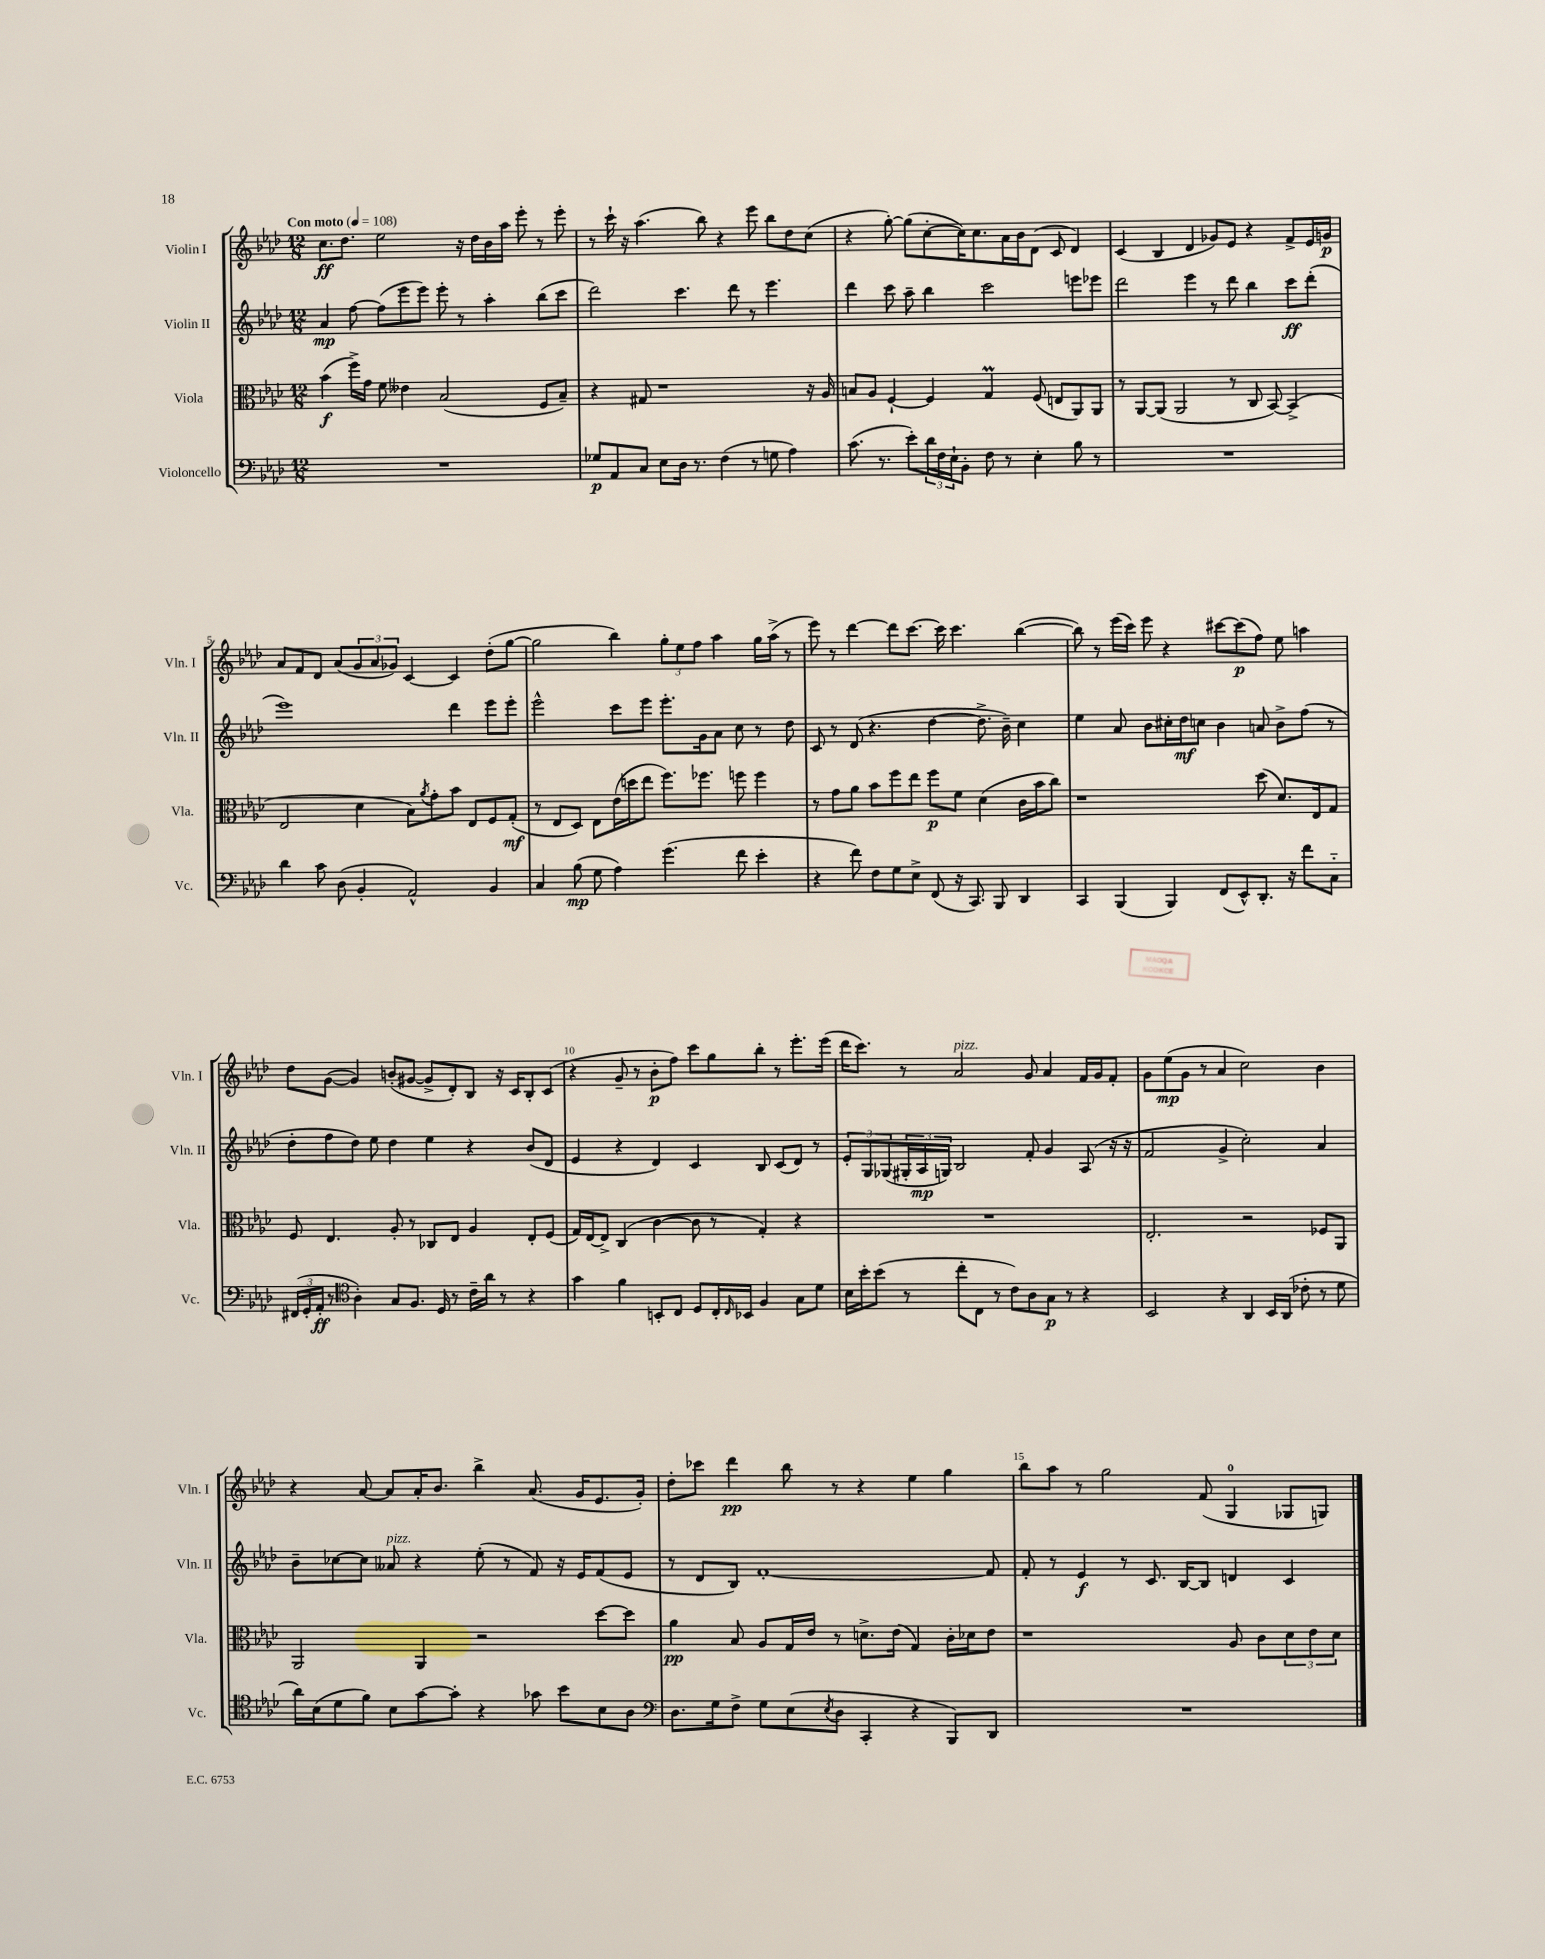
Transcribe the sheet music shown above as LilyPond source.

<<
\new StaffGroup <<
\new Staff = "s0" \with { instrumentName = "Violin I" shortInstrumentName = "Vln. I" } {
    \clef treble \key aes \major \numericTimeSignature \time 12/8 \tempo "Con moto" 4 = 108
    c''8.\ff des''8. ees''2 r16 des''16 bes'16 aes''16 ees'''8-. r8 ees'''8-. |
    r8 c'''16-! r16 aes''4.( bes''8) r4 ees'''8 bes''8 des''8 c''8( |
    r4 g''8~-.) g''8( c''8~-. c''16) c''8. aes'16 bes'16 des'8( c'8 des'4) |
    c'4( bes4 des'4 ges'8) ees'8 r4 f'8-> ees'16 g'16\p |
    aes'8 f'8 des'8 aes'8( \tuplet 3/2 { g'8 aes'8 ges'8) } c'4~ c'4 des''8-.( g''8~ |
    g''2 bes''4) \tuplet 3/2 { g''8-. ees''8 f''8 } aes''4 g''16 aes''16->( r8 |
    ees'''8) r8 des'''4~ des'''8 c'''8.~ c'''16 c'''4. bes''4~( |
    bes''8) r8 ees'''16( c'''16) ees'''8 r4 cis'''8~ cis'''8\p( f''8) ees''8 a''4 |
    des''8 g'8~( g'4) b'8-.( gis'8~ gis'8-> des'8-.) bes8 r16 c'16 bes8-. c'8( |
    r4 g'8-- r8 bes'8-.\p f''8) c'''8 g''8 bes''8-. r8 ees'''8.-. ees'''16( |
    des'''16 c'''8.) r8 aes'2^\markup { \italic "pizz." } g'8 aes'4 f'16 g'16 f'8-. |
    g'8 ees''8\mp( g'8 r8 aes'4 c''2) bes'4 |
    r4 aes'8~ aes'8 aes'16-. bes'8. bes''4-> aes'8.( g'16 ees'8. g'16-.) |
    des''8-. ces'''8 des'''4\pp bes''8 r8 r4 ees''4 g''4 |
    bes''8 aes''8 r8 g''2 f'8( g4-0 ges8 g8) \bar "|." |
}
\new Staff = "s1" \with { instrumentName = "Violin II" shortInstrumentName = "Vln. II" } {
    \clef treble \key aes \major \numericTimeSignature \time 12/8
    aes'4\mp f''8~ f''8( ees'''8 ees'''8) ees'''8-. r8 aes''4-. bes''8( c'''8 |
    des'''2) c'''4. des'''8 r8 ees'''4. |
    des'''4 c'''8 aes''8-- bes''4 c'''2 e'''8 ees'''8 |
    des'''2 ees'''4 r8 des'''8 bes''4 c'''8\ff des'''8-.( |
    ees'''1) des'''4 ees'''8 ees'''8-. |
    ees'''2-^ c'''8 ees'''8 ees'''8.-. g'16 aes'8 c''8 r8 des''8 |
    c'8 r8 des'8( r4. des''4~ des''8.-> bes'16--) c''4 |
    ees''4 aes'8 bes'8 cis''16-. des''16\mf c''8 bes'4 a'8 bes'8-> f''8( r8 |
    des''8-. f''8 des''8) ees''8 des''4 ees''4 r4 bes'8( des'8 |
    ees'4 r4 des'4) c'4 bes8 c'8( des'8) r8 |
    \tuplet 3/2 { ees'8-. g8 ges8( } \tuplet 3/2 { gis16-. aes16\mp g16) } bes2 f'8-. g'4 aes8( r16 r16 |
    f'2 g'4-> c''2-.) aes'4 |
    bes'8-- ces''8~ ces''8 aeses'8^\markup { \italic "pizz." } r4 ees''8-.( r8 f'8) r16 ees'16 f'8( ees'8 |
    r8 des'8 bes8) f'1~-. f'8 |
    f'8-. r8 ees'4\f r8 c'8. bes16~ bes8 d'4 c'4 \bar "|." |
}
\new Staff = "s2" \with { instrumentName = "Viola" shortInstrumentName = "Vla." } {
    \clef alto \key aes \major \numericTimeSignature \time 12/8
    bes'4\f( f''16->) g'16 f'8 eeses'4 bes2( f8 bes8--) |
    r4 gis8 r1 r16 aes16 |
    b8 aes8 f4~-! f4 g4\prall f8( e8 aes,8) aes,8 |
    r8 aes,8~ aes,8( aes,2 r8 c8 bes,8~) bes,4->( |
    ees2 des'4 bes8) \acciaccatura { aes'8 } g'8-. bes'8 ees8 f8 g8-.\mf( |
    r8 ees8 des8) ees8 ees'16( d''16 ees''8 f''8.) fes''8. f''8 f''4 |
    r8 g'8 aes'8 bes'8 f''8 ees''8 f''8\p f'8 des'4( c'16 bes'16 c''8) |
    r1 des''8( des'8.) ees16 g8 |
    f8 ees4. aes8-. r8 ces8 ees8 aes4 ees8-. f8( |
    g16) ees16~ ees8-> c4( c'4~ c'8 r8 g4-.) r4 |
    R1. |
    ees2.-. r2 fes8 aes,8 |
    aes,2 aes,4 r2 des''8~ des''8 |
    aes'4\pp bes8 aes8 g16 ees'16 r8 d'8.-> ees'16( g4) c'16-. des'16 ees'8 |
    r1 aes8 c'8 \tuplet 3/2 { des'8 ees'8 des'8 } \bar "|." |
}
\new Staff = "s3" \with { instrumentName = "Violoncello" shortInstrumentName = "Vc." } {
    \clef bass \key aes \major \numericTimeSignature \time 12/8
    R1. |
    ges8\p aes,8 c8 ees8 des16 r8. f4( r8 g8 aes4) |
    c'8.( r8. ees'8-.) \tuplet 3/2 { des'16 f16 ees16-! } bes,8-. f8 r8 ees4-. bes8 r8 |
    R1. |
    des'4 c'8 des8( bes,4-. aes,2-^) bes,4 |
    c4 bes8\mp( g8 aes4) g'4.( f'8 ees'4-. |
    r4 f'8) f8 g8 ees8-> f,8( r16 c,8.) bes,,8 des,4 |
    c,4 bes,,4( bes,,4) f,8( ees,8-^) des,8.-. r16 f'8 c8-_ |
    \tuplet 3/2 { fis,16( g,16-. aes,16-.\ff } r8 \clef tenor aes4-.) g8 f8. des16 r8 c'16-- aes'16 r8 r4 |
    g'4 f'4 b,8-. c8 des8 c16-. \grace { c16 } bes,16 f4 g8 des'8 |
    bes16 bes'16-. bes'8( r8 c''8-. c8 r8 c'8) aes8 g8\p r8 r4 |
    bes,2 r4 aes,4 bes,16 aes,16( ces'8-. r8 des'8 |
    aes'16) bes16( des'8 f'8) bes8 g'8~ g'8-. r4 ges'8 bes'8 bes8 aes8 |
    \clef bass des8. g16 f8-> g8 ees8( \acciaccatura { ees8 } des8 c,4-. r4 bes,,8) des,8 |
    R1. \bar "|." |
}
>>
>>
\layout { \context { \Score \override BarNumber.break-visibility = ##(#f #t #t) barNumberVisibility = #(every-nth-bar-number-visible 5) } }
